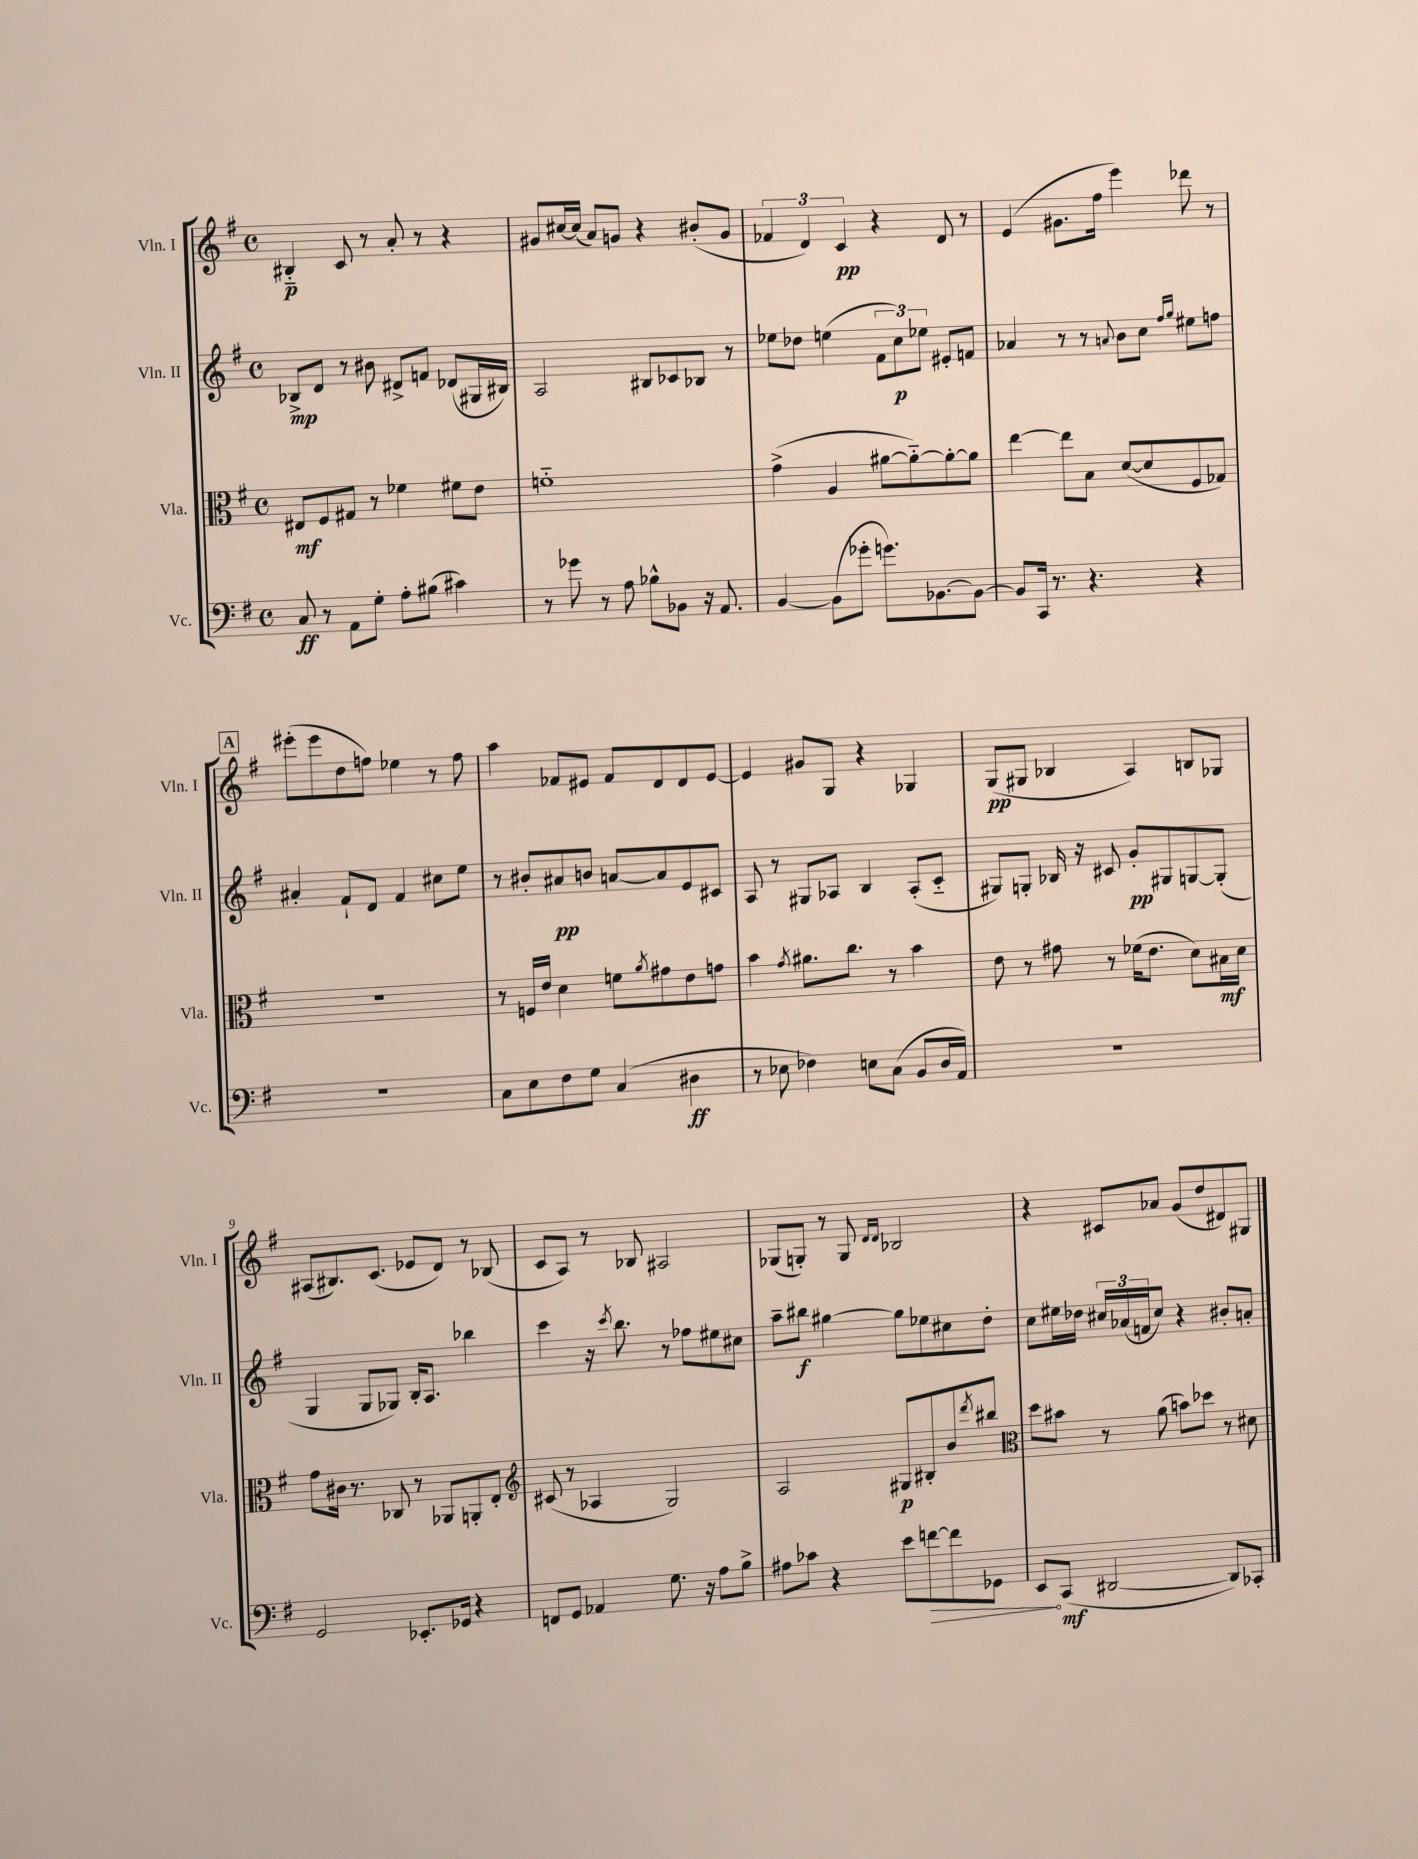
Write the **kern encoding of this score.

**kern	**dynam	**kern	**dynam	**kern	**dynam	**kern	**dynam
*part4	*part4	*part3	*part3	*part2	*part2	*part1	*part1
*staff4	*staff4	*staff3	*staff3	*staff2	*staff2	*staff1	*staff1
*I"Vc.	*	*I"Vla.	*	*I"Vln. II	*	*I"Vln. I	*
*I'Vc.	*	*I'Vla.	*	*I'Vln. II	*	*I'Vln. I	*
*clefF4	*	*clefC3	*	*clefG2	*	*clefG2	*
*k[f#]	*	*k[f#]	*	*k[f#]	*	*k[f#]	*
*M4/4	*	*M4/4	*	*M4/4	*	*M4/4	*
*met(c)	*	*met(c)	*	*met(c)	*	*met(c)	*
=1	=1	=1	=1	=1	=1	=1	=1
8C/	ff	8E#X/L	mf	8B-X^/L	mp	4B#X/	p
8r	.	8F#/	.	8d/J	.	.	.
8AA\L	.	8G#X/J	.	8r	.	8c/	.
8G'\J	.	8r	.	8b#X\	.	8r	.
8A'\L	.	4f-X\	.	8d#X^/L	.	8a'/	.
(8B#X\J	.	.	.	8fn/J	.	8r	.
4c#X\)	.	8f#X\L	.	(8d-X/L	.	4r	.
.	.	8e\J	.	16G#X/L	.	.	.
.	.	.	.	16B#X/JJ)	.	.	.
=2	=2	=2	=2	=2	=2	=2	=2
8r	.	1fn	.	2A/	.	8g#X/L	.
8g-X\	.	.	.	.	.	[16cc#X/L	.
.	.	.	.	.	.	(16cc#/JJ]	.
8r	.	.	.	.	.	8a/L)	.
8A\	.	.	.	.	.	8gn/J	.
8B-X^^\L	.	.	.	8B#X/L	.	4r	.
8BB-X\J	.	.	.	8c-X/	.	.	.
16r	.	.	.	8B-X/J	.	(8b#X'/L	.
8.AA/	.	.	.	.	.	.	.
.	.	.	.	8r	.	8g/J	.
=3	=3	=3	=3	=3	=3	=3	=3
[4BB/	.	(4g^\	.	8ee-X\L	.	6f-X/	.
.	.	.	.	8dd-X\J	.	.	.
.	.	.	.	.	.	6d/)	.
(8BB\L]	.	4A/	.	(4een\	.	.	.
.	.	.	.	.	.	6c/	pp
8g-X'\J	.	.	.	.	.	.	.
8.gn\L)	.	[8a#X\L	.	12f#\L	.	4r	.
.	.	.	.	12cc\)	p	.	.
.	.	8a#\_)	.	.	.	.	.
.	.	.	.	12ee-X\J	.	.	.
[8.BB-X\	.	.	.	.	.	.	.
.	.	8a#'\_	.	8e#X'/L	.	8d/	.
8BB-\J_	.	8a#\J]	.	8fn/J	.	8r	.
=4	=4	=4	=4	=4	=4	=4	=4
8BB-/L]	.	[4ee\	.	4a-X/	.	(4e/	.
16CC/Jk	.	.	.	.	.	.	.
8.r	.	.	.	.	.	.	.
.	.	8ee\L]	.	8r	.	8.g#X\L	.
4.r	.	8B\J	.	8r	.	.	.
.	.	.	.	.	.	16ff#\Jk	.
.	.	.	.	8qqan/	.	.	.
.	.	([8d/L	.	8b\L	.	4eee\)	.
.	.	8d/]	.	8cc\J	.	.	.
.	.	.	.	16qqff#/LL	.	.	.
.	.	.	.	16qqgg/JJ	.	.	.
4r	.	8F#/	.	8ee#X\L	.	8ddd-X\	.
.	.	8G-X/J)	.	8ffn\J	.	8r	.
!!LO:LB:g=z
!!LO:REH:place=s1:t=A
=5	=5	=5	=5	=5	=5	=5	=5
1r	.	1r	.	4a#X'/	.	(8eee#X'\L	.
.	.	.	.	.	.	8eee#\	.
.	.	.	.	8f#`/L	.	8dd\	.
.	.	.	.	8d/J	.	8ffn\J)	.
.	.	.	.	4f#/	.	4ee-X\	.
.	.	.	.	8cc#X\L	.	8r	.
.	.	.	.	8ee\J	.	8ff\	.
=6	=6	=6	=6	=6	=6	=6	=6
8C\L	.	8r	.	8r	.	4aa\	.
8E\	.	16Fn/LL	.	8b#X'/L	.	.	.
.	.	16e/JJ	.	.	.	.	.
8F#\	.	4d\	.	8a#X/	pp	8f-X/L	.
8G\J	.	.	.	8bn/J	.	8e#X/J	.
(4C/	.	8fn\L	.	[8an/L	.	8f-/L	.
.	.	8qa/	.	.	.	.	.
.	.	8g#X\	.	8a/]	.	8d/	.
4D#X\	ff	8e\	.	8e/	.	8d/	.
.	.	8gn\J	.	8c#X/J	.	[8e#/J	.
=7	=7	=7	=7	=7	=7	=7	=7
8r	.	4b\	.	8A/	.	4e#/]	.
8E-X\	.	.	.	8r	.	.	.
.	.	8qg/	.	.	.	.	.
4F-X\)	.	8.a#X\L	.	8G#X/L	.	8g#X/L	.
.	.	.	.	8A-X/J	.	8G/J	.
.	.	8.cc\J	.	.	.	.	.
8En\L	.	.	.	4B/	.	4r	.
(8C\J	.	8r	.	.	.	.	.
8BB/L	.	4b\	.	(8A-'/L	.	4G-X/	.
16D/L	.	.	.	8c/J	.	.	.
16AA/JJ)	.	.	.	.	.	.	.
=8	=8	=8	=8	=8	=8	=8	=8
1r	.	8e\	.	8G#X/L)	.	(8G/L	pp
.	.	8r	.	8Gn'/J	.	8G#X/J	.
.	.	8g#X\	.	16B-X/	.	4B-X/	.
.	.	.	.	16r	.	.	.
.	.	8r	.	8c#X/	.	.	.
.	.	(16f-X\KL	.	8g'/L	pp	4A/)	.
.	.	8.e\J	.	.	.	.	.
.	.	.	.	8G#X/	.	.	.
.	.	8d\L)	.	[8Gn/	.	8Bn/L	.
.	.	16B#X\L	mf	(8G'/J]	.	8G-X/J	.
.	.	16d\JJ	.	.	.	.	.
!!LO:LB:g=z
=9	=9	=9	=9	=9	=9	=9	=9
2GG/	.	8g\L	.	4G/	.	(8A#X/L	.
.	.	16c#X\Jk	.	.	.	8.B#X/)	.
.	.	8.r	.	.	.	.	.
.	.	.	.	8G/L	.	.	.
.	.	.	.	.	.	(8.c/J	.
.	.	8C-X/	.	8G-X/J)	.	.	.
8.EE-X'/L	.	8r	.	16B'/KL	.	8e-X/L	.
.	.	.	.	8.A/J	.	.	.
.	.	8AA-X/L	.	.	.	8d/J)	.
16GG-X/Jk	.	.	.	.	.	.	.
4r	.	8AAn'/	.	4bb-X\	.	8r	.
.	.	8E'/J	.	.	.	(8B-X/	.
=10	=10	=10	=10	=10	=10	=10	=10
*	*	*clefG2	*	*	*	*	*
8FFn/L	.	(8c#X/	.	4ccc\	.	8c/L	.
8GG/J	.	8r	.	.	.	8A/J)	.
4AA-X/	.	4A-X/	.	16r	.	8r	.
.	.	.	.	8qccc/	.	.	.
.	.	.	.	8.bb\	.	.	.
.	.	.	.	.	.	8B-X/	.
8.G\	.	2G/)	.	8r	.	2A#X/	.
.	.	.	.	8ff-X\L	.	.	.
16r	.	.	.	.	.	.	.
8A\L	.	.	.	8ee#X\	.	.	.
8B^\J	.	.	.	8cc#X\J	.	.	.
=11	=11	=11	=11	=11	=11	=11	=11
8A#X\L	.	2A/	.	8aa~\L	.	(8G-X/L	.
8c-X\J	.	.	.	8bb#X\J	f	8Gn'/J)	.
4r	.	.	.	[4gg#X\	.	8r	.
.	.	.	.	.	.	8G/	.
.	.	.	.	.	.	16qqd/LL	.
.	.	.	.	.	.	16qqd/JJ	.
8e\L	.	8G#X/L	p	8gg#\L]	.	2B-X/	.
!	!LO:HP:b	!	!	!	!	!	!
[8fn\	>	8B#X'/	.	8ee-X\	.	.	.
8f\]	.	8b/	.	8cc#X\	.	.	.
.	.	8qddd/	.	.	.	.	.
8GG-X\J	.	8bb#X/J	.	8dd'\J	.	.	.
=12	=12	=12	=12	=12	=12	=12	=12
*	*	*clefC3	*	*	*	*	*
8EE/L	.	8dd\L	.	8cc\L	.	4r	.
(8CC/J	] mf	8b#X\J	.	16ee#X\L	.	.	.
.	.	.	.	16dd-X\JJ	.	.	.
[2DD#X/	.	8r	.	24cc#X/LL	.	8c#X/L	.
.	.	.	.	(24a-X/	.	.	.
.	.	.	.	24fn/J	.	.	.
.	.	(8a\	.	8cc#/J)	.	8a-X/J	.
.	.	8bn\L)	.	4r	.	(8g/L	.
.	.	8dd-X\J	.	.	.	8dd/	.
8DD#/L])	.	8r	.	8b#X'/L	.	8d#X/)	.
8CC-X'/J	.	8d#X\	.	8an'/J	.	8G#X/J	.
==	==	==	==	==	==	==	==
*-	*-	*-	*-	*-	*-	*-	*-
